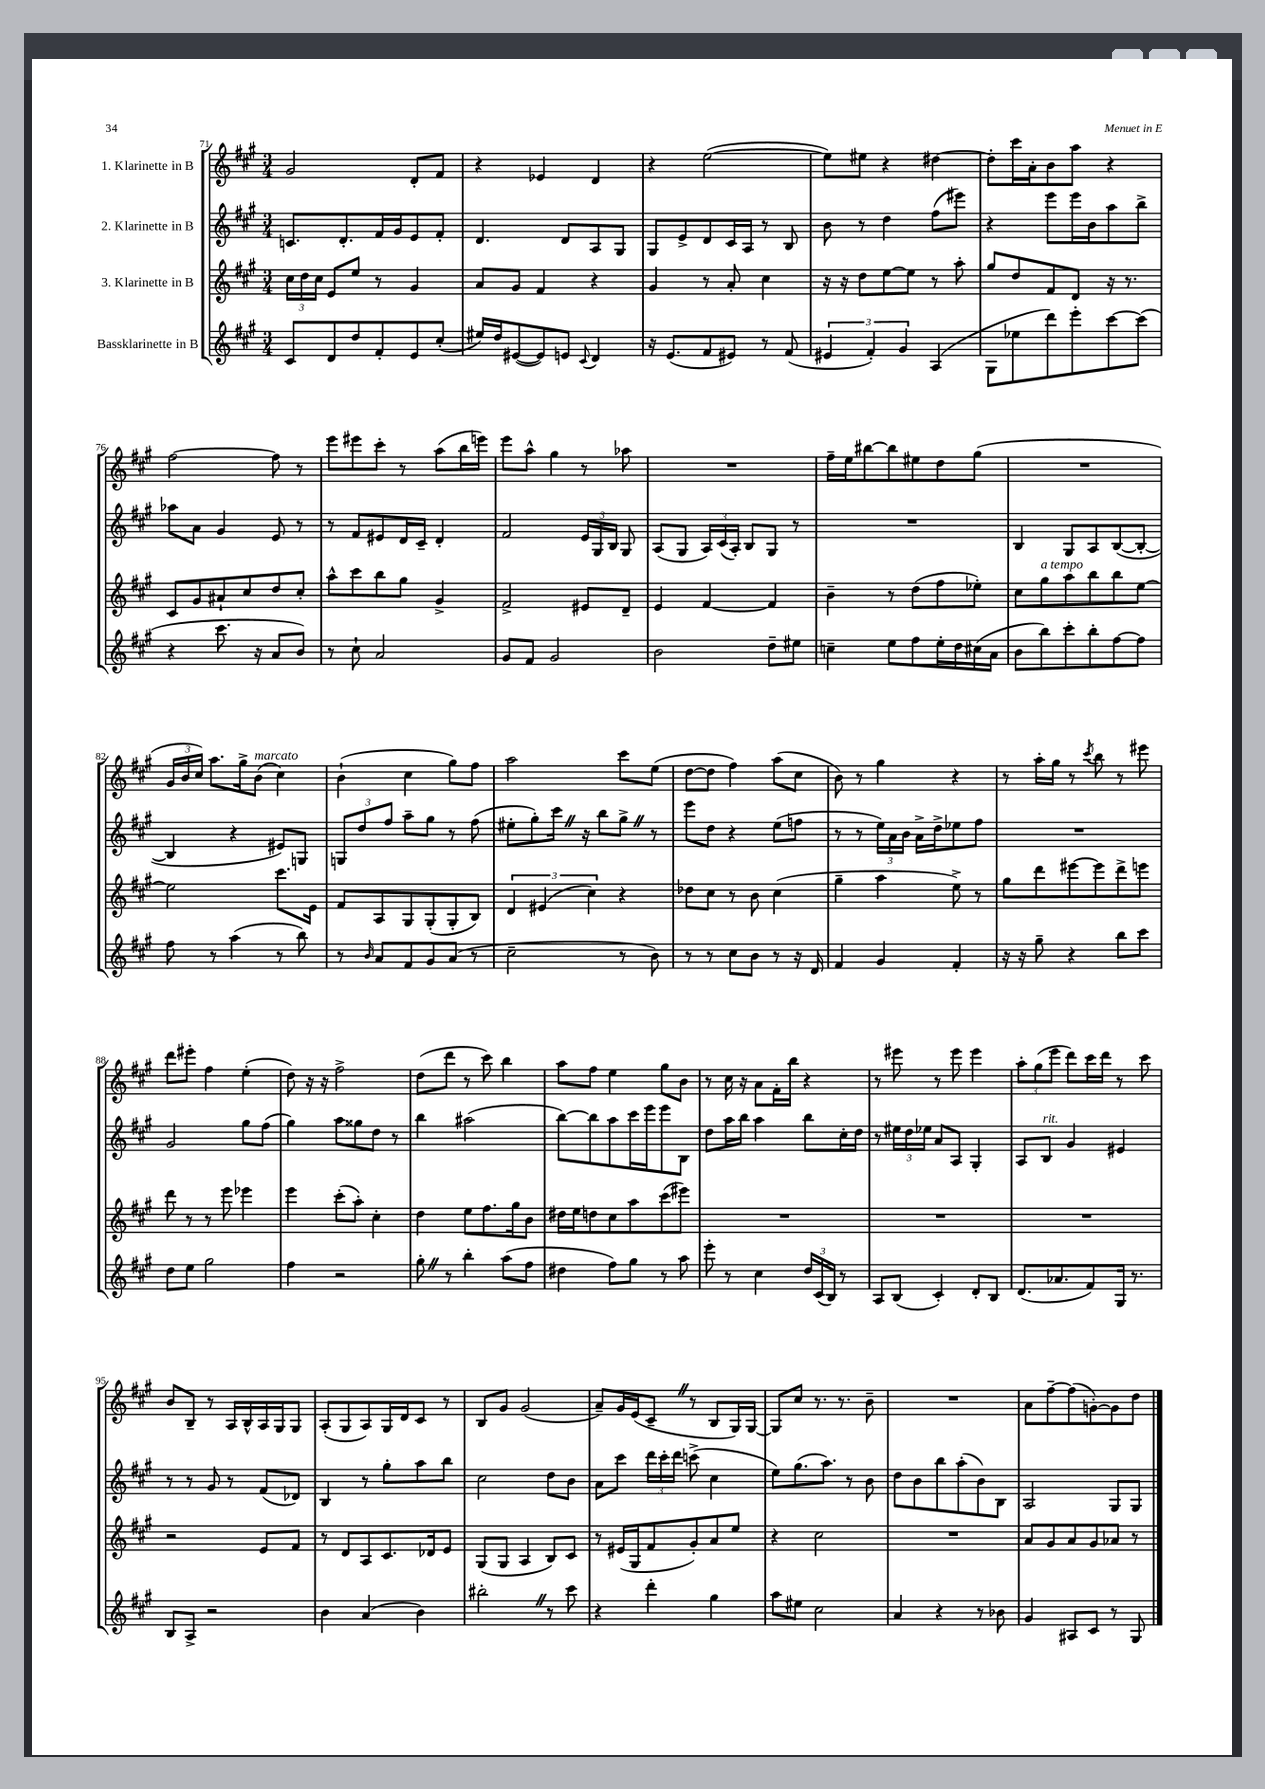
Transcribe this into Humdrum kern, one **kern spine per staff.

**kern	**kern	**kern	**kern
*staff4	*staff3	*staff2	*staff1
*clefG2	*clefG2	*clefG2	*clefG2
*k[f#c#g#]	*k[f#c#g#]	*k[f#c#g#]	*k[f#c#g#]
*M3/4	*M3/4	*M3/4	*M3/4
8c#	24cc#	8.c	2g#
.	24dd	.	.
.	24cc#	.	.
8d	8e	.	.
.	.	8.d'	.
8dd	8ee	.	.
8f#'	8r	16f#	.
.	.	16g#	.
8e	4g#	8e	8d'
(8cc#'	.	8f#'	8f#
=	=	=	=
16ee#)	8a	4.d	4r
16dd	.	.	.
([8e#	8g#	.	.
8e#])	4f#	.	4e-
8e	.	8d	.
8qqc#	.	.	.
4d	4r	8A	4d
.	.	8G#	.
=	=	=	=
16r	4g#	8G#	4r
(8.e	.	.	.
.	.	8e^	.
8f#	8r	8d	([2ee
8e#)	8a'	16c#	.
.	.	16A	.
8r	4cc#	8r	.
(8f#	.	8B	.
=	=	=	=
6e#	16r	8b	8ee])
.	16r	.	.
.	8dd	8r	8ee#
6f#')	.	.	.
.	[8ee	4dd	4r
6g#	.	.	.
.	8ee]	.	.
(4A	8r	(8ff#	[4dd#
.	8aa'	8eee#)	.
=	=	=	=
8G#	8gg#	4r	8dd#']
8ee-	8dd	.	16ccc#
.	.	.	16a'
8ddd)	8f#	8eee	8b
8eee'	8d	16eee	8aa
.	.	16b	.
[8ccc#	16r	8aa	4r
.	8.r	.	.
(8ccc#]	.	8bb^	.
=	=	=	=
4r	8c#	8aa-	[2ff#
.	8g#	8a	.
8.ccc#	8a#`	4g#	.
.	8cc#	.	.
16r	.	.	.
8a	8dd	8e	8ff#]
8b)	8cc#'	8r	8r
=	=	=	=
8r	8aa^^	8r	8eee
8cc#`	8ccc#	8f#	8eee#
2a	8bb	8e#	8ccc#'
.	8gg#	16d	8r
.	.	16c#~	.
.	4g#^	4d'	(8aa
.	.	.	16bb
.	.	.	16eee)
=	=	=	=
8g#	2f#^	2f#	8eee
8f#	.	.	8aa^^
2g#	.	.	4gg#
.	8e#	24e	8r
.	.	24G#	.
.	.	24B	.
.	8d~	8G#	8aa-
=	=	=	=
2b	4e	(8A	2.r
.	.	8G#	.
.	[4f#	24A)	.
.	.	(24c#	.
.	.	24A')	.
.	.	8B	.
8dd~	4f#]	8G#	.
8ee#	.	8r	.
=	=	=	=
4cc~	4b~	2.r	16ff#~
.	.	.	16ee
.	.	.	[8bb#
8ee	8r	.	8bb#]
8ff#	(8dd	.	8ee#
16ee'	8ff#	.	8dd
16dd	.	.	.
(16cc#	8ee-')	.	(8gg#
16a	.	.	.
=	=	=	=
8b	8cc#	4B	2.r
8bb)	8gg#	.	.
8ccc#'	8aa	8G#	.
8bb'	8bb	8A	.
[8ff#	8bb	([8B	.
8ff#]	[8ee	8B'_	.
=	=	=	=
8ff#	2ee]	4B]	24g#
.	.	.	24b
.	.	.	24cc#)
8r	.	.	8.aa
(4aa	.	4r	.
.	.	.	16gg#^
.	.	.	(8b
8r	8.ccc#	8e#)	4cc#)
8bb)	.	8G	.
.	16e	.	.
=	=	=	=
8r	8f#	12G	(4b`
.	.	12dd	.
16qqb	.	.	.
8a	8A	.	.
.	.	12ff#	.
8f#	8G#	8aa~	4cc#
8g#	(8G#'	8gg#	.
(8a	8G#'	8r	8gg#)
8r	8B)	(8ff#	8ff#
=	=	=	=
2cc#~	6d	8ee#'	2aa
.	.	8gg#')	.
.	(6e#	.	.
.	.	16ccc#	.
.	.	16r	.
.	6cc#)	.	.
.	.	8bb	.
8r	4r	8gg#^	8ccc#
8b)	.	8r	(8ee
=	=	=	=
8r	8dd-	8eee	[8dd
8r	8cc#	8dd	8dd]
8cc#	8r	4r	4ff#)
8b	8b	.	.
8r	(4cc#	(8ee	(8aa
16r	.	8ff	8cc#
16d	.	.	.
=	=	=	=
4f#	4gg#~	8r	8b)
.	.	8r	8r
4g#	4aa	24ee)	4gg#
.	.	24a	.
.	.	24b	.
.	.	16a^	.
.	.	16dd^	.
4f#'	8ee^)	8ee-	4r
.	8r	8ff#	.
=	=	=	=
16r	8gg#	2.r	8r
16r	.	.	.
8gg#~	8ddd	.	16aa'
.	.	.	16gg#
4r	[8eee#	.	8r
.	.	.	8qccc#
.	8eee#]	.	8bb
8bb	8ddd^	.	8r
8ccc#	8eee	.	8eee#
=	=	=	=
8dd	8ddd	2g#	8ddd
8ee	8r	.	8eee#'
2gg#	8r	.	4ff#
.	8eee	.	.
.	4eee-	8gg#	(4ee'
.	.	(8ff#	.
=	=	=	=
4ff#	4eee	4gg#)	8dd)
.	.	.	16r
.	.	.	16r
2r	(8ccc#'	8aa	2ff#^
.	8aa')	8gg##	.
.	4cc#'	8dd	.
.	.	8r	.
=	=	=	=
8gg#'	4dd	4bb	(8dd
8r	.	.	8ddd
4bb'	8ee	(2aa#	8r
.	8.ff#	.	8ccc#)
(8aa	.	.	4bb
.	16gg#	.	.
8ff#	8b	.	.
=	=	=	=
4dd#	16dd#	[8bb)	8aa
.	16ee	.	.
.	8dd	8bb]	8ff#
8ff#)	8cc#	8aa	4ee
8gg#	8aa	16ccc#	.
.	.	16eee	.
8r	(8ccc#	8eee	8gg#
8aa	8eee#)	8B	8b
=	=	=	=
8eee'	2.r	8dd	8r
8r	.	16aa	16cc#
.	.	16bb	16r
4cc#	.	4aa	8a
.	.	.	16f#'
.	.	.	16bb
24dd	.	8bb	4r
(24c#	.	.	.
24B)	.	.	.
8r	.	16cc#'	.
.	.	16dd	.
=	=	=	=
8A	2.r	8r	8r
(8B	.	24ee#	8eee#
.	.	24dd	.
.	.	24ee-	.
4c#')	.	8a	8r
.	.	8A	8eee#
8d'	.	4G#'	4eee#
8B	.	.	.
=	=	=	=
(8.d	2.r	8A	12aa'
.	.	.	(12gg#
.	.	8B	.
.	.	.	12eee
8.a-	.	.	.
.	.	4g#	8ddd)
8f#)	.	.	16ccc#
.	.	.	16ddd
16G#	.	4e#	8r
8.r	.	.	.
.	.	.	8ccc#
=	=	=	=
8B	2r	8r	8b
8A^	.	8r	8B~
2r	.	8g#	8r
.	.	8r	16A
.	.	.	16B^^
.	8e	(8f#	16A
.	.	.	16G#
.	8f#	8d-)	8G#
=	=	=	=
4b	8r	4B	(8A'
.	8d	.	8G#
(4a	8A	8r	8A)
.	8.c#	8gg#'	16G#
.	.	.	16d
4b)	.	8aa	8c#
.	16d-	.	.
.	8e	8bb	8r
=	=	=	=
2bb#'	(8G#	2cc#	8B
.	8G#	.	8g#
.	4A	.	(2g#
8r	8B)	8dd	.
8ccc#	8c#	8b	.
=	=	=	=
4r	8r	8a	8a~)
.	(16e#	8ccc#	16g#
.	16G#	.	(16e
4ddd'	8f#	24ddd	8c#~
.	.	24ccc#'	.
.	.	24ddd	.
.	8g#')	(8ccc^	8r
4gg#	8a	4cc#	8B
.	8ee	.	16G#)
.	.	.	[16G#
=	=	=	=
8aa	4r	8ee)	8G#]
8ee#	.	(8.gg#	8cc#
2cc#	2cc#	.	8.r
.	.	8.aa)	.
.	.	.	8.r
.	.	8r	.
.	.	8b	8b~
=	=	=	=
4a	2.r	8dd	2.r
.	.	8b	.
4r	.	8bb	.
.	.	(8aa'	.
8r	.	8b)	.
8b-	.	8B	.
=	=	=	=
4g#	8a	2A	8a
.	8g#	.	[8ff#~
8A#	8a	.	(8ff#]
8c#	8g#	.	[8g')
8r	8a-	8G#	8g]
8G#	8r	8G#	8dd
==	==	==	==
*-	*-	*-	*-
